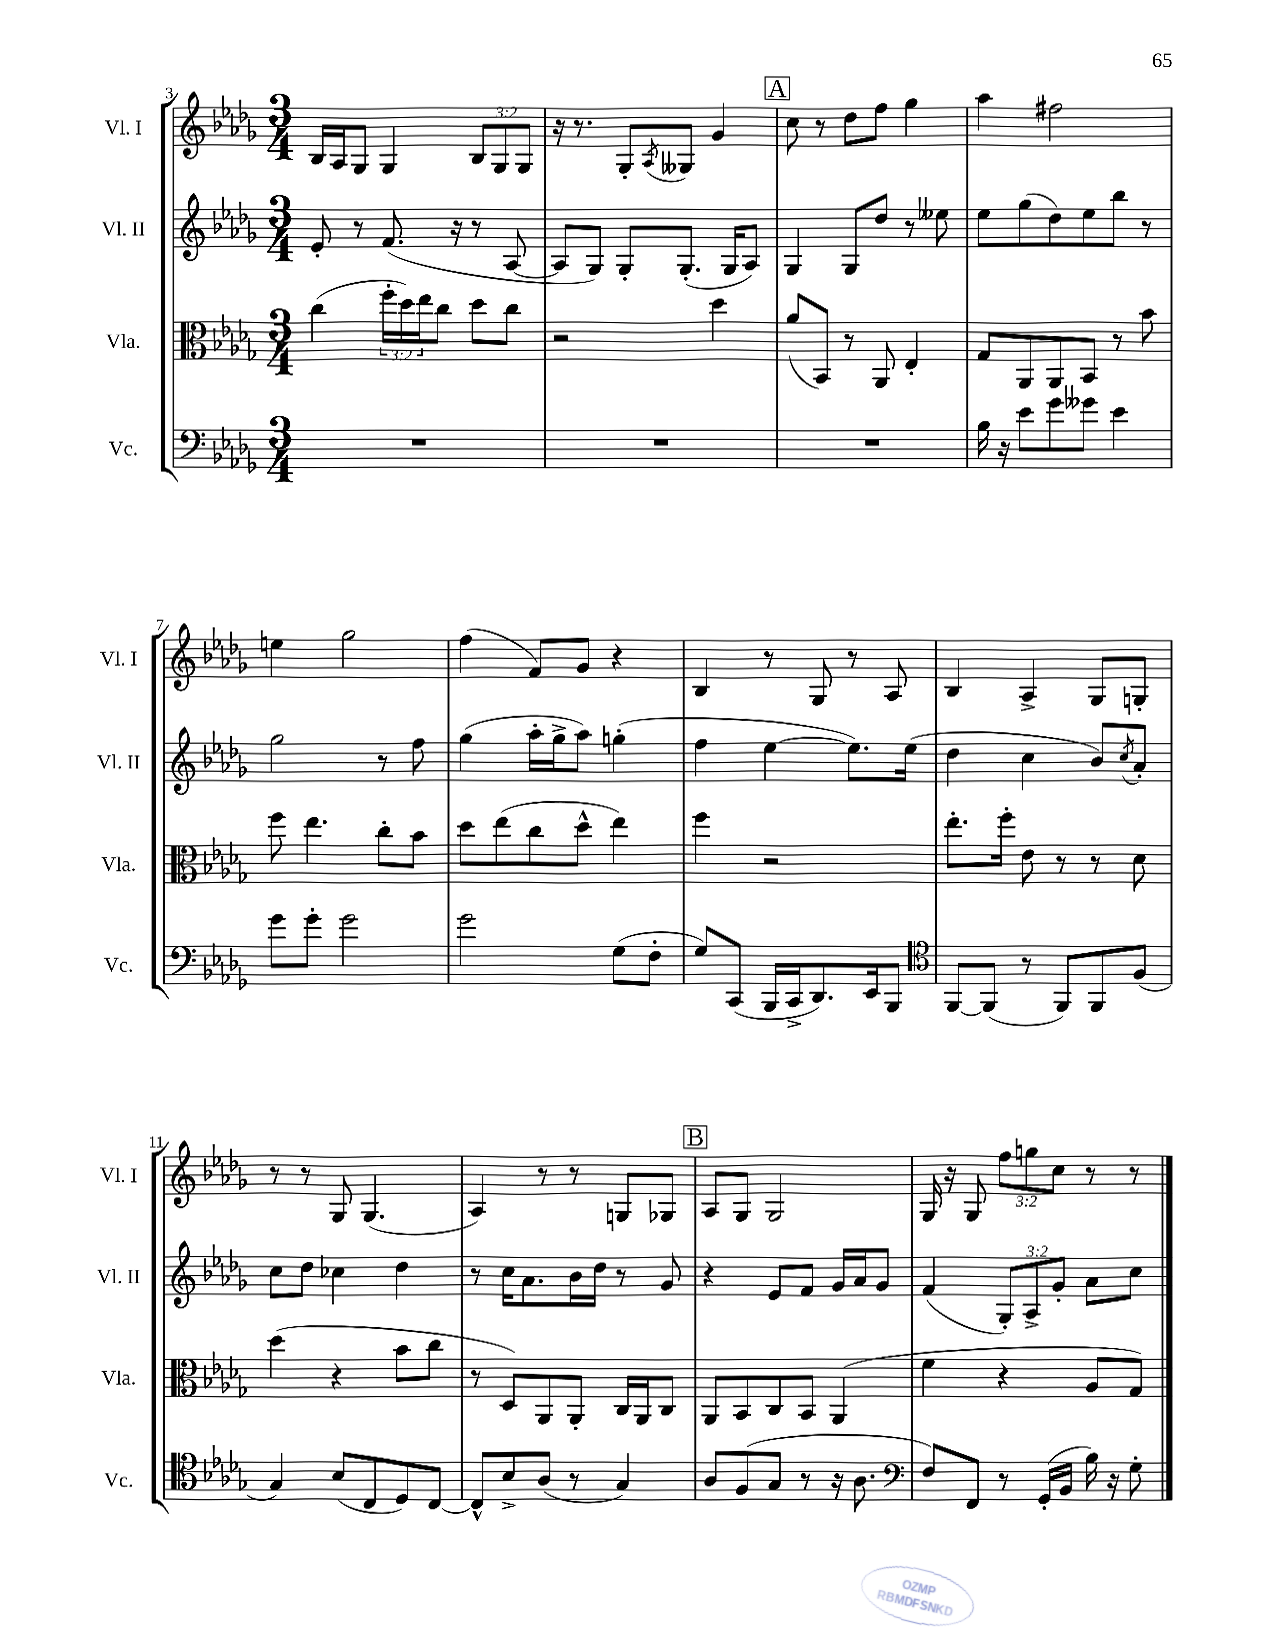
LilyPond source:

<<
\new StaffGroup <<
\new Staff = "s0" \with { instrumentName = "Vl. I" shortInstrumentName = "Vl. I" } {
    \clef treble \key des \major \numericTimeSignature \time 3/4 \override Staff.TupletNumber.text = #tuplet-number::calc-fraction-text
    bes16 aes16 ges8 ges4 \tuplet 3/2 { bes8 ges8 ges8 } |
    r16 r8. ges8-. \acciaccatura { aes8 } geses8 ges'4 |
    \mark \markup { \box "A" } c''8 r8 des''8 f''8 ges''4 |
    aes''4 fis''2 |
    e''4 ges''2 |
    f''4( f'8) ges'8 r4 |
    bes4 r8 ges8 r8 aes8 |
    bes4 aes4-> ges8 g8-. |
    r8 r8 ges8 ges4.( |
    aes4) r8 r8 g8 ges8 |
    \mark \markup { \box "B" } aes8 ges8 ges2 |
    ges16 r16 ges8 \tuplet 3/2 { f''8 g''8 c''8 } r8 r8 \bar "|." |
}
\new Staff = "s1" \with { instrumentName = "Vl. II" shortInstrumentName = "Vl. II" } {
    \clef treble \key des \major \numericTimeSignature \time 3/4 \override Staff.TupletNumber.text = #tuplet-number::calc-fraction-text
    ees'8-. r8 f'8.( r16 r8 aes8~ |
    aes8 ges8) ges8-. ges8.-.( ges16 aes8) |
    \mark \markup { \box "A" } ges4 ges8 des''8 r8 eeses''8 |
    ees''8 ges''8( des''8) ees''8 bes''8 r8 |
    ges''2 r8 f''8 |
    ges''4( aes''16-. ges''16-> aes''8) g''4-.( |
    f''4 ees''4~ ees''8.) ees''16( |
    des''4 c''4 bes'8) \acciaccatura { c''8 } aes'8-. |
    c''8 des''8 ces''4 des''4 |
    r8 c''16 aes'8. bes'16 des''16 r8 ges'8 |
    \mark \markup { \box "B" } r4 ees'8 f'8 ges'16 aes'16 ges'8 |
    f'4( \tuplet 3/2 { ges8-.) aes8-> ges'8-. } aes'8 c''8 \bar "|." |
}
\new Staff = "s2" \with { instrumentName = "Vla." shortInstrumentName = "Vla." } {
    \clef alto \key des \major \numericTimeSignature \time 3/4 \override Staff.TupletNumber.text = #tuplet-number::calc-fraction-text
    c''4( \tuplet 3/2 { f''16-. des''16) ees''16 } c''8 des''8 c''8 |
    r2 des''4 |
    \mark \markup { \box "A" } aes'8( bes,8) r8 aes,8 ees4-. |
    ges8 aes,8 aes,8 bes,8 r8 bes'8 |
    f''8 ees''4. c''8-. bes'8 |
    des''8 ees''8( c''8 des''8-^ ees''4) |
    f''4 r2 |
    ees''8.-. f''16-. ees'8 r8 r8 des'8 |
    des''4( r4 bes'8 c''8 |
    r8 des8) aes,8 aes,8-. c16 aes,16 c8 |
    \mark \markup { \box "B" } aes,8 bes,8 c8 bes,8 aes,4( |
    f'4 r4 aes8 ges8) \bar "|." |
}
\new Staff = "s3" \with { instrumentName = "Vc." shortInstrumentName = "Vc." } {
    \clef bass \key des \major \numericTimeSignature \time 3/4
    R2. |
    R2. |
    \mark \markup { \box "A" } R2. |
    bes16 r16 ees'8 ges'8 geses'8 ees'4 |
    ges'8 ges'8-. ges'2 |
    ges'2 ges8( f8-. |
    ges8) c,8( bes,,16 c,16-> des,8.) ees,16 bes,,8 |
    \clef tenor f,8~ f,8( r8 f,8) f,8 f8( |
    ges4) bes8( c8 des8) c8~ |
    c8-^ bes8-> aes8( r8 ges4) |
    \mark \markup { \box "B" } aes8 f8( ges8 r8 r16 aes8. |
    \clef bass f8) f,8 r8 ges,16-.( bes,16 bes16) r16 ges8-. \bar "|." |
}
>>
>>
\layout { \context { \Score currentBarNumber = #3 } }
